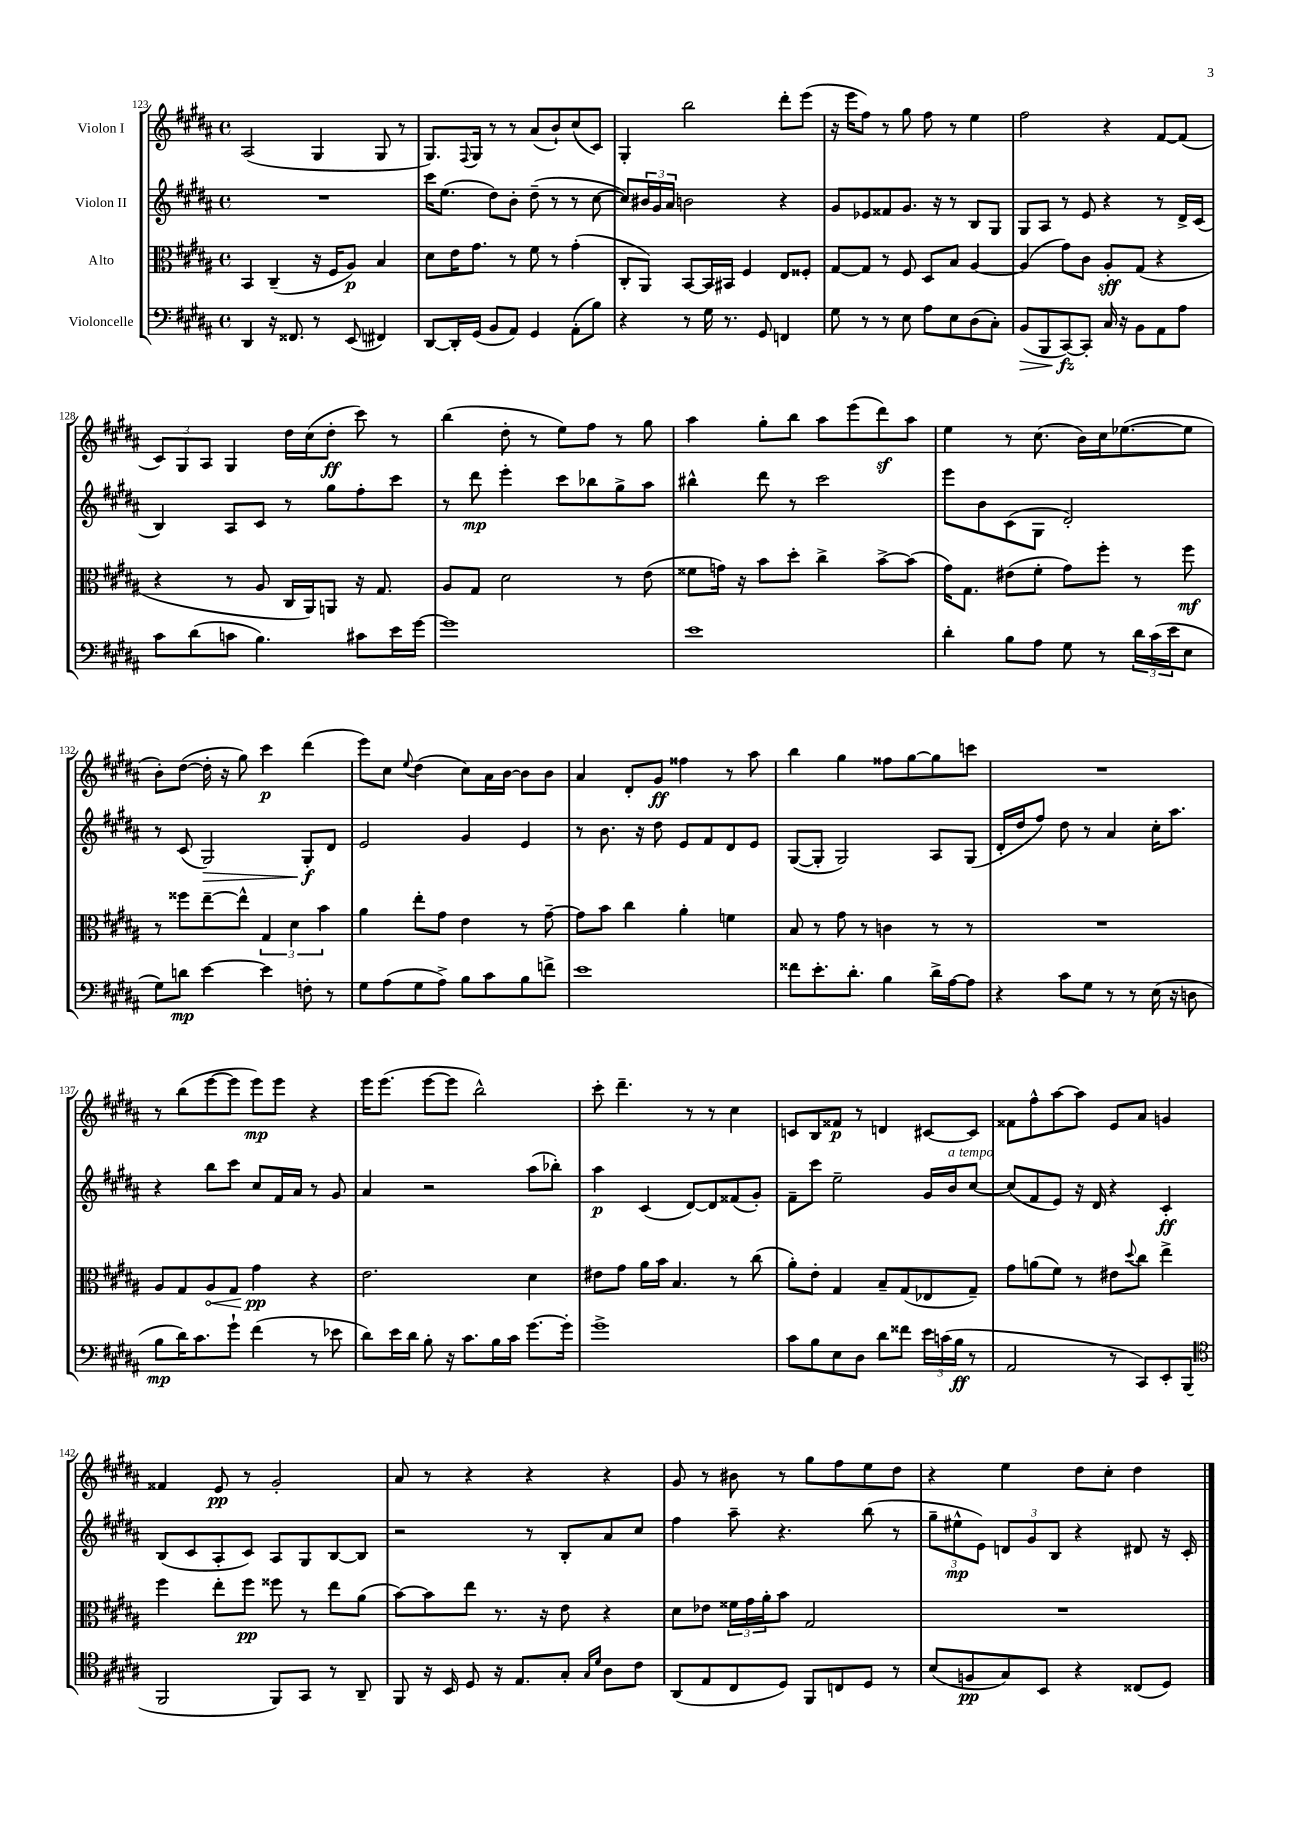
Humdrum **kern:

**kern	**kern	**kern	**kern
*staff4	*staff3	*staff2	*staff1
*clefF4	*clefC3	*clefG2	*clefG2
*k[f#c#g#d#a#]	*k[f#c#g#d#a#]	*k[f#c#g#d#a#]	*k[f#c#g#d#a#]
*M4/4	*M4/4	*M4/4	*M4/4
*met(c)	*met(c)	*met(c)	*met(c)
4DD#	4BB	1r	(2A#
16r	(4C#~	.	.
8.FF##	.	.	.
8r	16r	.	4G#
.	16F#	.	.
(8EE	8A#)	.	.
4FF#)	4B	.	8G#
.	.	.	8r
=	=	=	=
[8DD#	8d#	16ccc#	8.G#)
.	.	(8.ee	.
16DD#']	16e	.	.
.	.	.	8qqF#
(16GG#	8.g#	.	16G#
8BB	.	8dd#)	8r
8AA#)	8r	8b'	8r
4GG#	8f#	(8dd#~	(8a#
.	8r	8r	8b`)
(8AA#'	(4g#'	8r	(8cc#
8B)	.	[8cc#	8c#)
=	=	=	=
4r	8C#'	8cc#])	4G#'
.	8AA#)	24b#	.
.	.	24g#	.
.	.	24a#	.
8r	[8BB	2b	2bb
16G#	16BB]	.	.
8.r	16BB#	.	.
.	4F#	.	.
8GG#	.	.	.
4FF	8E	4r	8ddd#'
.	8F##'	.	(8eee
=	=	=	=
8G#	[8G#	8g#	16r
.	.	.	16eee
8r	8G#]	8e-	8ff#)
8r	8r	8f##	8r
8E	8F#	8.g#	8gg#
8A#	8D#	.	8ff#
.	.	16r	.
8E	8B	8r	8r
(8D#	[4A#	8B	4ee
8C#')	.	8G#	.
=	=	=	=
(8BB	(4A#]	8G#	2ff#
8BBB	.	8A#	.
[8CC#)	8g#)	8r	.
8CC#']	8c#	8e	.
16C#	8A#'	4r	4r
16r	.	.	.
8BB	(8G#	.	.
8AA#	4r	8r	[8f#
8A#	.	16d#^	(8f#]
.	.	(16c#	.
=	=	=	=
8c#	4r	4B)	12c#)
.	.	.	12G#
(8d#	.	.	.
.	.	.	12A#
8c	8r	8A#	4G#
4.B)	8A#	8c#	.
.	16C#	8r	16dd#
.	16AA#)	.	(16cc#
.	8AA	8gg#	8dd#'
8c#	16r	8ff#'	8ccc#)
.	8.G#	.	.
16e	.	8ccc#	8r
[16g#	.	.	.
=	=	=	=
1g#]	8A#	8r	(4bb
.	8G#	8ddd#	.
.	2d#	4eee'	8dd#'
.	.	.	8r
.	.	8ccc#	8ee)
.	.	8bb-	8ff#
.	8r	8gg#^	8r
.	(8e	8aa#	8gg#
=	=	=	=
1e	8f##	4bb#^^	4aa#
.	16g)	.	.
.	16r	.	.
.	8b	8ddd#	8gg#'
.	8dd#'	8r	8bb
.	4cc#^	2ccc#	8aa#
.	.	.	(8eee
.	[8b^	.	8ddd#)
.	(8b]	.	8aa#
=	=	=	=
4d#'	16g#)	8eee	4ee
.	8.G#	.	.
.	.	8b	.
8B	(8e#	(8c#	8r
8A#	8f#'	8G#	(8.cc#
8G#	8g#)	2d#')	.
.	.	.	16b)
8r	8ff#'	.	16cc#
.	.	.	([8.ee-
24d#	8r	.	.
(24c#	.	.	.
24e	.	.	.
8E	8ff#	.	8ee-]
=	=	=	=
8G#)	8r	8r	8b')
8d	8ff##	(8c#	([8dd#
[4e	[8ee~	2G#)	16dd#']
.	.	.	16r
.	8ee^^]	.	8gg#)
4e]	6G#	.	4ccc#
.	6d#	.	.
8F'	.	8G#'	(4ddd#
.	6b	.	.
8r	.	8d#	.
=	=	=	=
8G#	4a#	2e	8eee)
(8A#	.	.	8cc#
.	.	.	8qqee
8G#	8ee'	.	(4dd#
8A#^)	8g#	.	.
8B	4e	4g#	8cc#)
8c#	.	.	16a#
.	.	.	[16b
8B	8r	4e	8b]
8f^	[8g#~	.	8b
=	=	=	=
1e	8g#]	8r	4a#
.	8b	8.b	.
.	4cc#	.	8d#'
.	.	16r	.
.	.	8dd#	8g#
.	4a#'	8e	4ff##
.	.	8f#	.
.	4f	8d#	8r
.	.	8e	8aa#
=	=	=	=
8f##	8B	([8G#	4bb
8.e'	8r	8G#']	.
.	8g#	2G#)	4gg#
8.d#'	.	.	.
.	8r	.	.
4B	4c	.	8ff##
.	.	.	[8gg#
16d#^	8r	8A#	8gg#]
[16A#	.	.	.
8A#]	8r	(8G#	8ccc
=	=	=	=
4r	1r	16d#'	1r
.	.	16dd#	.
.	.	8ff#)	.
8c#	.	8dd#	.
8G#	.	8r	.
8r	.	4a#	.
8r	.	.	.
(16E	.	16cc#'	.
16r	.	8.aa#	.
8D	.	.	.
=	=	=	=
8B	8A#	4r	8r
16d#)	8G#	.	(8bb
8.c#	.	.	.
.	8A#	8bb	[8eee
8g#`	8G#	8ccc#	8eee]
(4f#	4g#	8cc#	8eee)
.	.	16f#	8eee
.	.	16a#	.
8r	4r	8r	4r
8e-	.	8g#	.
=	=	=	=
8d#)	2.e	4a#	16eee
.	.	.	(8.eee
16e	.	.	.
16d#	.	.	.
8B'	.	2r	[8eee
16r	.	.	8eee]
8.c#	.	.	.
.	.	.	2bb^^)
16B	.	.	.
16c#	.	.	.
[8.g#	4d#	(8aa#	.
.	.	8bb-')	.
16g#']	.	.	.
=	=	=	=
1g#^	8e#	4aa#	8ccc#'
.	8g#	.	4.ddd#~
.	16a#	(4c#	.
.	16b	.	.
.	4.B	.	.
.	.	[8d#)	8r
.	.	8d#]	8r
.	8r	(8f##	4cc#
.	(8cc#	8g#')	.
=	=	=	=
8c#	8a#')	8f#~	8c
8B	8e'	8ccc#	8B
8E	4G#	2ee~	8f##
8D#	.	.	8r
8d#	8B~	.	4d
8f##	(8G#	.	.
24e	8E-	16g#	[8c#
(24c	.	.	.
.	.	16b	.
24B	.	.	.
8r	8G#~)	[8cc#	8c#]
=	=	=	=
2AA#	8g#	(8cc#]	8f##
.	(8a	8f#	8ff#^^
.	8f#)	8e)	[8aa#
.	8r	16r	8aa#]
.	.	16d#	.
8r	8e#	4r	8e
.	8qqdd#	.	.
8CC#)	8cc#	.	8a#
8EE'	4ee^	4c#'	4g
(8BBB	.	.	.
=	=	=	=
*clefC4	*	*	*
2FF#	4ff#	(8B	4f##
.	.	8c#	.
.	8ee'	8A#'	8e
.	8ff#	8c#)	8r
8FF#)	8ff##	8A#	2g#'
8GG#	8r	8G#	.
8r	8ee	[8B	.
8AA#~	(8a#	8B]	.
=	=	=	=
8FF#	[8b)	2r	8a#
16r	8b]	.	8r
16BB	.	.	.
8D#	8ee	.	4r
16r	8.r	.	.
8.E	.	.	.
.	.	8r	4r
.	16r	.	.
8G#'	8e	8B'	.
16qqG#	.	.	.
16qqd#	.	.	.
8A#	4r	8a#	4r
8c#	.	8cc#	.
=	=	=	=
(8AA#	8d#	4ff#	8g#
8E	8e-	.	8r
8C#	24f##	8aa#~	8b#
.	24g#	.	.
.	24a#'	.	.
8D#)	8b	4.r	8r
8FF#	2G#	.	8gg#
8C	.	.	8ff#
8D#	.	(8bb	8ee
8r	.	8r	8dd#
=	=	=	=
(8B	1r	12gg#~	4r
.	.	12ee#^^	.
8F	.	.	.
.	.	12e)	.
8G#)	.	12d	4ee
.	.	12g#	.
8BB	.	.	.
.	.	12B	.
4r	.	4r	8dd#
.	.	.	8cc#'
(8C##	.	8d#	4dd#
8D#)	.	16r	.
.	.	16c#'	.
==	==	==	==
*-	*-	*-	*-
